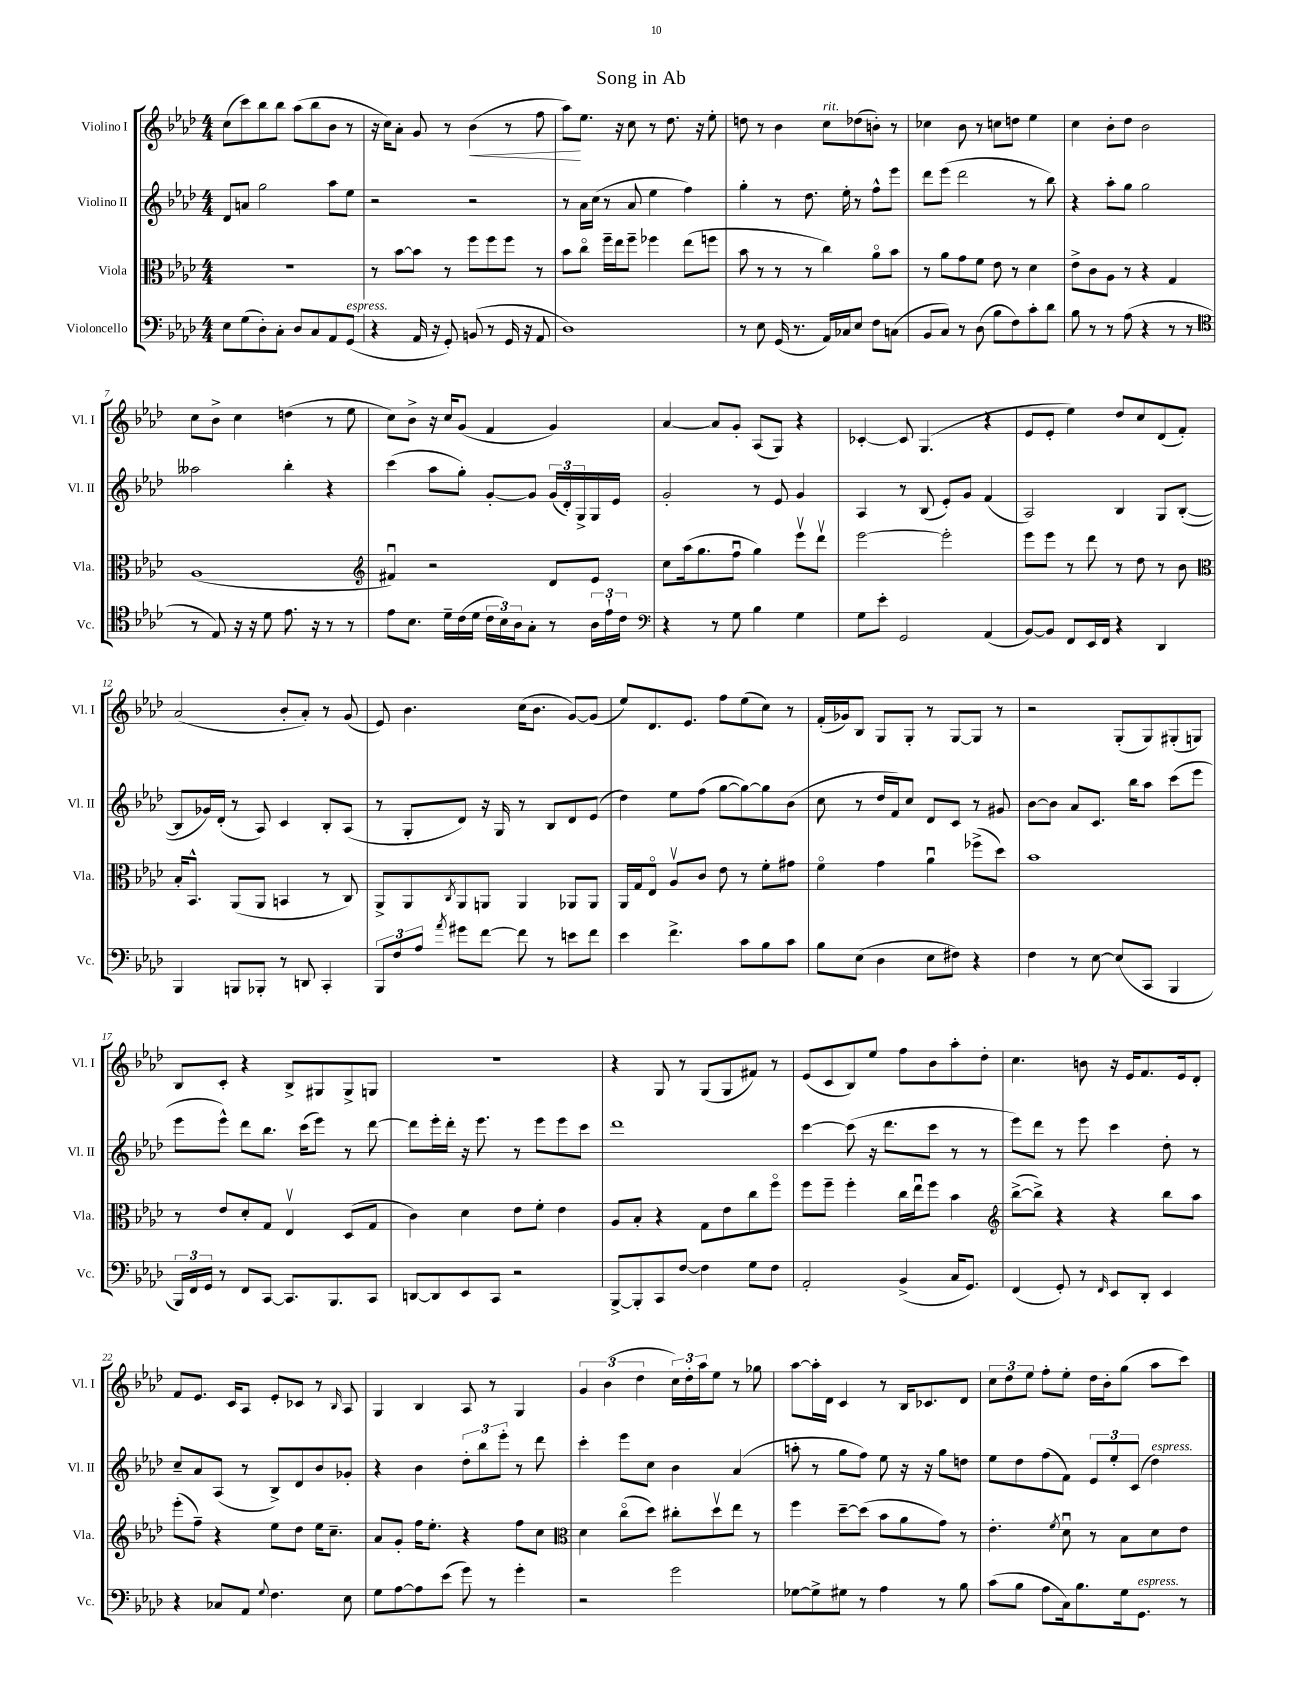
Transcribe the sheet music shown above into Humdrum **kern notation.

**kern	**kern	**kern	**kern	**dynam
*part4	*part3	*part2	*part1	*part1
*staff4	*staff3	*staff2	*staff1	*staff1
*I"Violoncello	*I"Viola	*I"Violino II	*I"Violino I	*
*I'Vc.	*I'Vla.	*I'Vl. II	*I'Vl. I	*
*clefF4	*clefC3	*clefG2	*clefG2	*
*k[b-e-a-d-]	*k[b-e-a-d-]	*k[b-e-a-d-]	*k[b-e-a-d-]	*
*M4/4	*M4/4	*M4/4	*M4/4	*
=1	=1	=1	=1	=1
8E-\L	1r	8d-/L	(8cc\L	.
(8G\	.	8an/J	8ccc\)	.
8D-'\)	.	2gg\	8bb-\	.
8C'\J	.	.	8bb-\J	.
8D-/L	.	.	(8aa-\L	.
8C/	.	.	8bb-\	.
8AA-/	.	8aa-\L	8b-\J	.
!LO:TX:a:i:t=espress.	!	!	!	!
(8GG/J	.	8ee-\J	8r	.
=2	=2	=2	=2	=2
4r	8r	2r	16r	.
.	.	.	16cc\KL)	.
.	[8b-\L	.	8a-'\J	.
16AA-/	8b-\J]	.	8g/	.
16r	.	.	.	.
8GG'/)	8r	.	8r	.
!	!	!	!	!LO:HP:b
(8BBn/	8ff\L	2r	(4b-\	<
8r	8ff\	.	.	.
16GG/	8ff\J	.	8r	.
16r	.	.	.	.
8AA-/	8r	.	8ff\	.
=3	=3	=3	=3	=3
1D-)	8b-\L	8r	8aa-\L)	.
.	8cc\J	16a-\LL	8.ee-\J	[
.	.	(16cc\JJ	.	.
.	16ff~\LL	8r	.	.
.	16ee-\J	.	16r	.
.	8ff~\J	8a-/	8cc\	.
.	4ff-X\	4ee-\	8r	.
.	.	.	8.dd-\	.
.	(8ee-\L	4ff\)	.	.
.	.	.	16r	.
.	8ffn\J	.	8ee-'\	.
=4	=4	=4	=4	=4
8r	8b-\	4gg'\	8ddn\	.
8E-\	8r	.	8r	.
(16GG/	8r	8r	4b-\	.
8.r	.	.	.	.
.	8r	8.dd-\	.	.
!	!	!	!LO:TX:a:i:t=rit.	!
16AA-/LL)	4cc\)	.	8cc\L	.
16C-X/J	.	16ee-'\	.	.
8E-/J	.	8r	(8dd-X\	.
8F\L	8a-\L	8ff^^\L	8bn'\J)	.
(8Cn\J	8b-\J	8eee-\J	8r	.
=5	=5	=5	=5	=5
8BB-/L	8r	8ddd-\L	4cc-X\	.
8C/J)	8a-\L	(8eee-\J	.	.
8r	8g\	2ddd-\	8b-\	.
(8D-\	8f\J	.	8r	.
8B-\L	8e-\	.	8ccn\L	.
8F\)	8r	.	8ddn\J	.
8c'\	4d-\	8r	4ee-\	.
8d-\J	.	8bb-\)	.	.
=6	=6	=6	=6	=6
8B-\	8e-^\L	4r	4cc\	.
8r	8c\	.	.	.
8r	8A-\J	8aa-'\L	8b-'\L	.
(8A-\	8r	8gg\J	8dd-\J	.
4r	4r	2gg\	2b-\	.
8r	4G/	.	.	.
8r	.	.	.	.
!!LO:LB:g=z
=7	=7	=7	=7	=7
*clefC4	*	*	*	*
8r	(1A-	2aa--X\	8cc\L	.
8E-/)	.	.	8b-^\J	.
16r	.	.	4cc\	.
16r	.	.	.	.
8d-\	.	.	.	.
8.e-\	.	4bb-'\	(4ddn\	.
16r	.	.	.	.
8r	.	4r	8r	.
8r	.	.	8ee-\	.
=8	=8	=8	=8	=8
*	*clefG2	*	*	*
8e-\L	4f#Xu/)	(4ccc\	8cc\L)	.
8.B-\J	.	.	8b-^\J	.
.	2r	8aa-\L	16r	.
16d-~\LL	.	.	16cc/KL	.
(16c\	.	8gg'\J)	(8g/J	.
16d-\JJ	.	.	.	.
24c\LL	.	[8g'/L	4f/	.
24B-\)	.	.	.	.
24A-\J	.	.	.	.
8G'\J	.	8g/J]	.	.
8r	8d-/L	(24g/LL	4g/)	.
.	.	24d-'/)	.	.
.	.	24G^/	.	.
24A-\LL	8e-/J	16G/	.	.
24e-`\	.	.	.	.
.	.	16e-/JJ	.	.
24c\JJ	.	.	.	.
=9	=9	=9	=9	=9
*clefF4	*	*	*	*
4r	8cc\L	2g'/	[4a-/	.
.	(16aa-\k	.	.	.
.	8.gg\	.	.	.
8r	.	.	8a-/L]	.
8G\	8ffu\J	.	8g'/J	.
4B-\	4gg\)	8r	(8A-/L	.
.	.	8e-/	8G/J)	.
4G\	8eee-v\L	4g/	4r	.
.	8ddd-v\J	.	.	.
=10	=10	=10	=10	=10
8G\L	[2eee-\	4A-/	[4c-X'/	.
8e-'\J	.	.	.	.
2GG/	.	8r	8c-/]	.
.	.	(8B-/	(4.G/	.
.	2eee-'\]	8e-'/L)	.	.
.	.	8g/J	.	.
(4AA-/	.	(4f/	4r	.
=11	=11	=11	=11	=11
[8BB-/L)	8eee-\L	2A-/)	8e-/L	.
8BB-/J]	8eee-\J	.	8e-'/J	.
8FF/L	8r	.	4ee-\)	.
16EE-/L	8ddd-\	.	.	.
16FF/JJ	.	.	.	.
4r	8r	4B-/	8dd-/L	.
.	8dd-\	.	8cc/	.
4DD-/	8r	8G/L	(8d-/	.
.	8b-\	([8B-'/J	8f'/J)	.
!!LO:LB:g=z
=12	=12	=12	=12	=12
*	*clefC3	*	*	*
4BBB-/	16B-'/KL	8B-/L]	(2a-/	.
.	8.BB-^^/J	.	.	.
.	.	16g-X/L)	.	.
.	.	(16d-'/JJ	.	.
8BBBn/L	(8AA-/L	8r	.	.
8BBB-X'/J	8AA-/J	8A-/)	.	.
8r	4BBn/	4c/	8b-'/L	.
8DDn/	.	.	8a-'/J)	.
4CC'/	8r	8B-'/L	8r	.
.	8C/)	(8A-/J	(8g/	.
=13	=13	=13	=13	=13
12BBB-/L	8AA-^/L	8r	8e-/)	.
12F/	.	.	.	.
.	8AA-/	8G'/L	4.b-\	.
12A-/J	.	.	.	.
8qa-/	8qC/	.	.	.
8g#X\L	8AA-/	8d-/J)	.	.
[8f\J	8AAn/J	16r	.	.
.	.	16G/	.	.
8f\]	4AA/	8r	(16cc\KL	.
.	.	.	8.b-\J	.
8r	.	8B-/L	.	.
8en\L	8AA-X/L	8d-/	[8g/L)	.
8f\J	8AA-/J	(8e-/J	(8g/J]	.
=14	=14	=14	=14	=14
4e-\	16AA-/LL	4dd-\)	8ee-/L)	.
.	16G/J	.	.	.
.	8E-/J	.	8.d-/	.
4.f^\	8A-v/L	8ee-\L	.	.
.	.	.	8.e-/J	.
.	8c/J	(8ff\J	.	.
.	8e-\	[8gg\L	8ff\L	.
8c\L	8r	8gg\_)	(8ee-\	.
8B-\	8f'\L	8gg\]	8cc\J)	.
8c\J	8g#X\J	(8b-\J	8r	.
=15	=15	=15	=15	=15
8B-\L	4f\	8cc\	(16f'/LL	.
.	.	.	16g-X/J)	.
(8E-\J	.	8r	8B-/J	.
4D-\	4g\	16dd-/LL	8G/L	.
.	.	16f/J)	.	.
.	.	8cc/J	8G'/J	.
8E-\L	4a-u\	8d-/L	8r	.
8F#X\J)	.	8c/J	[8G/L	.
4r	(8ff-X^\L	8r	8G/J]	.
.	8dd-\J)	8g#X/	8r	.
=16	=16	=16	=16	=16
4F\	1b-	[8b-\L	2r	.
.	.	8b-\J]	.	.
8r	.	8a-/L	.	.
[8E-\	.	8.c/J	.	.
(8E-/L]	.	.	(8G'/L	.
.	.	16bb-\KL	.	.
8CC/J	.	8aa-\J	8G/)	.
4BBB-/	.	(8ccc\L	(8G#X'/	.
.	.	8eee-\J	8Gn/J)	.
!!LO:LB:g=z
=17	=17	=17	=17	=17
24BBB-/LL)	8r	8eee-\L	8B-/L	.
24FF/	.	.	.	.
24GG/JJ	.	.	.	.
8r	8e-/L	8eee-^^\J)	8c'/J	.
8FF/L	8d-'/	8ddd-\L	4r	.
[8CC/J	8G/J	8.bb-\J	.	.
8.CC/L]	4E-v/	.	8B-^/L	.
.	.	(16ccc\KL	.	.
.	.	8eee-\J)	8G#X/	.
8.BBB-/	.	.	.	.
.	(8D-/L	8r	8G#^/	.
8CC/J	8G/J	[8ddd-\	8Gn/J	.
=18	=18	=18	=18	=18
[8DDn/L	4c\)	8ddd-\L]	1r	.
8DD/]	.	16eee-'\L	.	.
.	.	16ddd-'\JJ	.	.
8EE-/	4d-\	16r	.	.
.	.	8.eee-\	.	.
8CC/J	.	.	.	.
2r	8e-\L	8r	.	.
.	8f'\J	8eee-\L	.	.
.	4e-\	8eee-\	.	.
.	.	8ccc\J	.	.
=19	=19	=19	=19	=19
[8BBB-^/L	8A-/L	1ddd-	4r	.
8BBB-'/]	8B-'/J	.	.	.
8CC/	4r	.	8G/	.
[8F/J	.	.	8r	.
4F\]	8G\L	.	(8G/L	.
.	8e-\	.	8G/	.
8G\L	8cc\	.	8f#X/J)	.
8F\J	8ff\J	.	8r	.
=20	=20	=20	=20	=20
2AA-'/	8ff\L	[4ccc\	(8e-/L	.
.	8ff~\J	.	8c/	.
.	4ff'\	(8ccc\]	8B-/)	.
.	.	16r	8ee-/J	.
.	.	8.ddd-\L	.	.
(4BB-^/	16cc\LL	.	8ff\L	.
.	16ee-u\J	.	.	.
.	8ff\J	8ccc\J	8b-\	.
16C/KL	4b-\	8r	8aa-'\	.
8.GG/J)	.	.	.	.
.	.	8r	8dd-'\J	.
=21	=21	=21	=21	=21
*	*clefG2	*	*	*
(4FF/	([8bb-^\L	8eee-\L)	4.cc\	.
.	8bb-^\J])	8ddd-\J	.	.
8GG'/)	4r	8r	.	.
8r	.	8eee-\	8bn\	.
16qqFF/	.	.	.	.
8EE-/L	4r	4ccc\	16r	.
.	.	.	16e-/KL	.
8DD-'/J	.	.	8.f/	.
4EE-/	8bb-\L	8dd-'\	.	.
.	.	.	16e-/k	.
.	8aa-\J	8r	8d-'/J	.
!!LO:LB:g=z
=22	=22	=22	=22	=22
4r	(8eee-'\L	8cc~/L	8f/L	.
.	8ff~\J)	8a-/	8.e-/J	.
8C-X/L	4r	(8A-/J	.	.
.	.	.	16c/KL	.
8AA-/J	.	8r	8A-/J	.
8qqG/	.	.	.	.
4.F\	8ee-\L	8B-^/L)	8e-'/L	.
.	8dd-\J	8d-/	8c-X/J	.
.	16ee-\KL	8b-/	8r	.
.	8.cc~\J	.	.	.
.	.	.	16qqB-/	.
8E-\	.	8g-X'/J	8A-/	.
=23	=23	=23	=23	=23
8G\L	8a-/L	4r	4G/	.
[8A-\	8g'/J	.	.	.
8A-\]	16ff\KL	4b-\	4B-/	.
.	8.ee-'\J	.	.	.
(8e-\J	.	.	.	.
8g\)	4r	12dd-'\L	8A-/	.
.	.	12bb-\	.	.
8r	.	.	8r	.
.	.	12eee-'\J	.	.
4g'\	8ff\L	8r	4G/	.
.	8cc\J	8ddd-\	.	.
=24	=24	=24	=24	=24
*	*clefC3	*	*	*
2r	4d-\	4ccc'\	6g/	.
.	.	.	(6b-\	.
.	(8cc\L	8eee-\L	.	.
.	.	.	6dd-\	.
.	8dd-\J)	8cc\J	.	.
2g\	8cc#X'\L	4b-\	24cc\LL)	.
.	.	.	24dd-'\	.
.	.	.	24aa-\J	.
.	8dd-v\	.	8ee-\J	.
.	8ee-\J	(4a-/	8r	.
.	8r	.	8gg-X\	.
=25	=25	=25	=25	=25
[8G-X\L	4ff\	8aan'\	[8aa-\L	.
8G-^\]	.	8r	16aa-'\L]	.
.	.	.	16d-\JJ	.
8G#X\J	[8dd-~\L	8gg\L	4c/	.
8r	(8dd-\J]	8ff\J)	.	.
4A-\	8b-\L	8ee-\	8r	.
.	8a-\	16r	16B-/KL	.
.	.	16r	8.c-X/	.
8r	8g\J)	8gg\L	.	.
8B-\	8r	8ddn\J	8d-/J	.
=26	=26	=26	=26	=26
(8c\L	4.e-'\	8ee-\L	12cc\L	.
.	.	.	12dd-\	.
8B-\J	.	8dd-\	.	.
.	.	.	12ee-\J	.
8A-\L	.	(8ff\	8ff'\L	.
.	8qf/	.	.	.
16C\k)	8d-u\	8f\J)	8ee-'\J	.
8.B-\	.	.	.	.
.	8r	12e-/L	16dd-\LL	.
.	.	.	16b-'\J	.
.	.	12ee-'/	.	.
16G\k	8B-\L	.	(8gg\J	.
.	.	(12c/J	.	.
!LO:TX:a:i:t=espress.	!	!	!	!
8.GG\J	.	.	.	.
!	!	!LO:TX:a:i:t=espress.	!	!
.	8d-\	4dd-\)	8aa-\L	.
8r	8e-\J	.	8ccc\J)	.
==	==	==	==	==
*-	*-	*-	*-	*-
